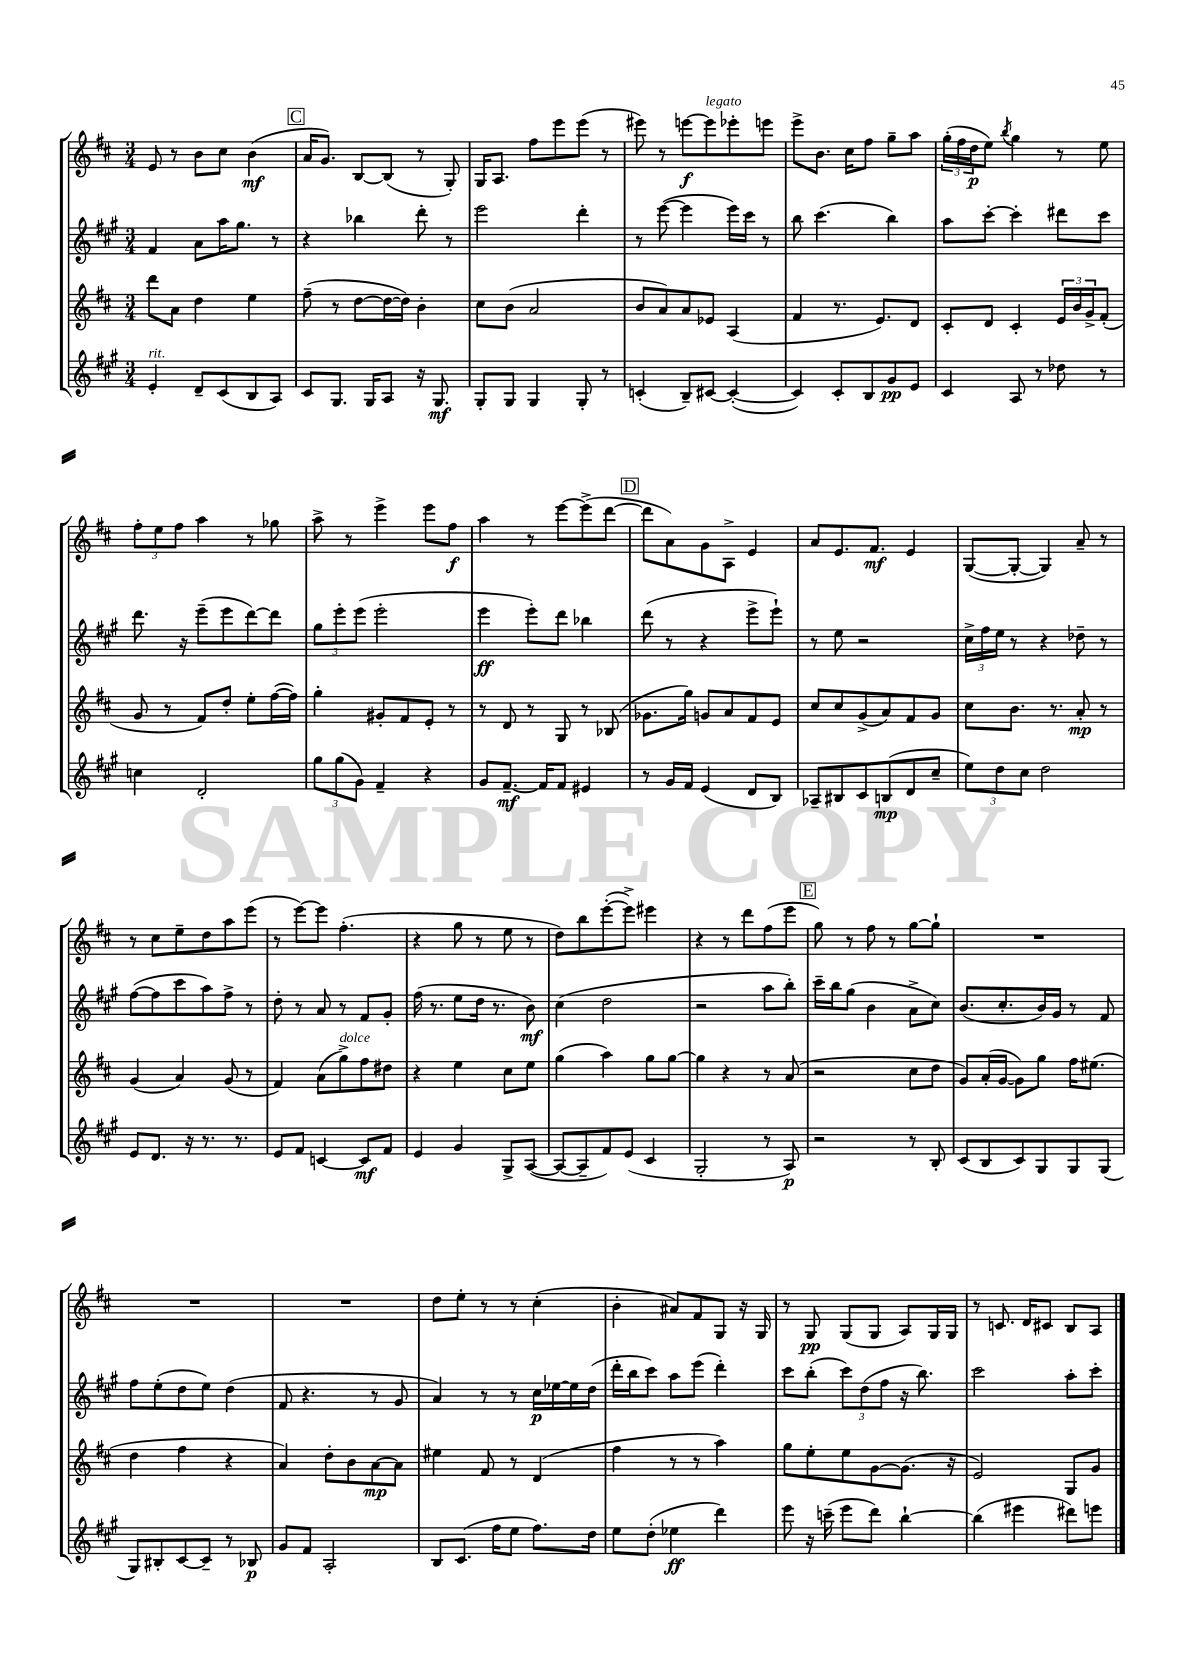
<<
\new StaffGroup <<
\new Staff = "s0" {
    \clef treble \key d \major \numericTimeSignature \time 3/4
    e'8 r8 b'8 cis''8 b'4\mf( |
    \mark \markup { \box "C" } a'16 g'8.) b8~ b8( r8 g8-.) |
    g16 a8. fis''8 e'''8 e'''8( r8 |
    eis'''8) r8 e'''8~\f e'''8^\markup { \italic "legato" } ees'''8-. e'''8 |
    e'''8-> b'8. cis''16 fis''8 g''8-- a''8 |
    \tuplet 3/2 { g''16-.( fis''16 d''16\p } e''8) \acciaccatura { b''8 } g''4 r8 e''8 |
    \tuplet 3/2 { fis''8-. e''8 fis''8 } a''4 r8 ges''8 |
    a''8-> r8 e'''4-> e'''8 fis''8\f |
    a''4 r8 e'''8~ e'''8->( d'''8~ |
    \mark \markup { \box "D" } d'''8 a'8) g'8 a8-> e'4 |
    a'8 e'8. fis'8.\mf e'4 |
    g8~( g8~-. g4) a'8-- r8 |
    r8 cis''8 e''8-- d''8 a''8 e'''8( |
    r8 e'''8~) e'''8 fis''4.-.( |
    r4 g''8 r8 e''8 r8 |
    d''8) b''8 e'''8~-.( e'''8->) eis'''4 |
    r4 r8 d'''8 fis''8( e'''8 |
    \mark \markup { \box "E" } g''8) r8 fis''8 r8 g''8~ g''8-! |
    R2. |
    R2. |
    R2. |
    d''8 e''8-. r8 r8 cis''4-.( |
    b'4-. ais'8) fis'8 g8 r16 g16 |
    r8 g8\pp g8( g8 a8) g16 g16 |
    r8 c'8. d'16 cis'8 b8 a8 \bar "|." |
}
\new Staff = "s1" {
    \clef treble \key a \major \numericTimeSignature \time 3/4
    fis'4 a'8 a''16 gis''8. r8 |
    \mark \markup { \box "C" } r4 bes''4 d'''8-. r8 |
    e'''2 d'''4-. |
    r8 e'''8~( e'''4 e'''16) cis'''16 r8 |
    b''8 cis'''4.( b''4) |
    a''8 cis'''8~-. cis'''4-. dis'''8 cis'''8 |
    d'''8. r16 e'''8--( e'''8 d'''8~) d'''8 |
    \tuplet 3/2 { gis''8 e'''8-. e'''8( } e'''2-. |
    e'''4\ff e'''8-.) d'''8 bes''4 |
    \mark \markup { \box "D" } d'''8( r8 r4 e'''8-> e'''8-!) |
    r8 e''8 r2 |
    \tuplet 3/2 { cis''16-> fis''16 e''16 } r8 r4 des''8-- r8 |
    fis''8~( fis''8 cis'''8 a''8) fis''8-> r8 |
    d''8-. r8 a'8 r8 fis'8 gis'8-. |
    fis''16( r8. e''8 d''16 r8. b'8\mf) |
    cis''4( d''2 |
    r2 a''8 b''8-.) |
    \mark \markup { \box "E" } cis'''16-- b''16 gis''8( b'4 a'8-> cis''8) |
    b'8.( cis''8.-. b'16) gis'16 r8 fis'8 |
    fis''8 e''8-.( d''8 e''8) d''4( |
    fis'8 r4. r8 gis'8 |
    a'4) r8 r8 cis''16\p ees''16~ ees''16 d''16( |
    d'''16-. b''16 cis'''8) a''8 e'''8( d'''4-.) |
    cis'''8 b''8-.( \tuplet 3/2 { cis'''8) d''8( fis''8 } r16 b''8.) |
    cis'''2 a''8-. cis'''8-. \bar "|." |
}
\new Staff = "s2" {
    \clef treble \key d \major \numericTimeSignature \time 3/4
    d'''8 a'8 d''4 e''4 |
    \mark \markup { \box "C" } fis''8--( r8 d''8~ d''16~ d''16) b'4-. |
    cis''8 b'8( a'2 |
    b'8 a'8) a'8 ees'8 a4( |
    fis'4 r8. e'8.) d'8 |
    cis'8-. d'8 cis'4-. \tuplet 3/2 { e'16 b'16 g'16-> } fis'8-.( |
    g'8 r8 fis'8) d''8-. e''8-. fis''16~( fis''16) |
    g''4-. gis'8-. fis'8 e'8-. r8 |
    r8 d'8 r8 g8 r8 bes8( |
    \mark \markup { \box "D" } ges'8. g''16) g'8 a'8 fis'8 e'8 |
    cis''8 cis''8 g'8->( a'8) fis'8 g'8 |
    cis''8 b'8. r8. a'8-.\mp r8 |
    g'4( a'4) g'8( r8 |
    fis'4) a'8( g''8->^\markup { \italic "dolce" }) fis''8 dis''8 |
    r4 e''4 cis''8 e''8 |
    g''4( a''4) g''8 g''8~ |
    g''4 r4 r8 a'8( |
    \mark \markup { \box "E" } r2 cis''8 d''8 |
    g'8) a'16-.( g'16~ g'8) g''8 fis''16 eis''8.( |
    d''4 fis''4 r4 |
    a'4) d''8-. b'8 a'8~\mp a'8 |
    eis''4 fis'8 r8 d'4( |
    fis''4 r8 r8 a''4) |
    g''8 e''8-. e''8 g'8~ g'8.( r16 |
    e'2) g8 g'8 \bar "|." |
}
\new Staff = "s3" {
    \clef treble \key a \major \numericTimeSignature \time 3/4
    e'4-.^\markup { \italic "rit." } d'8-- cis'8( b8 a8) |
    \mark \markup { \box "C" } cis'8 gis8. gis16 a8 r16 gis8.\mf |
    gis8-. gis8 gis4 gis8-. r8 |
    c'4-.( b8--) cis'8~ cis'4~-.( |
    cis'4) cis'8-. b8 gis'8\pp e'8 |
    cis'4 a8 r8 des''8 r8 |
    c''4 d'2-. |
    \tuplet 3/2 { gis''8 gis''8( gis'8) } fis'4-- r4 |
    gis'8 fis'8.~--\mf fis'16 fis'8 eis'4 |
    \mark \markup { \box "D" } r8 gis'16 fis'16 e'4( d'8 b8) |
    aes8-- bis8 cis'8 b8\mp( d'8 cis''8-- |
    \tuplet 3/2 { e''8) d''8 cis''8 } d''2 |
    e'8 d'8. r16 r8. r8. |
    e'8 fis'8 c'4~ c'8\mf fis'8 |
    e'4 gis'4 gis8-> a8~( |
    a8~ a8-- fis'8) e'8( cis'4 |
    gis2-. r8 a8\p) |
    \mark \markup { \box "E" } r2 r8 b8-. |
    cis'8( b8 cis'8) gis8 gis8 gis8( |
    gis8) bis8-. cis'8~ cis'8-- r8 bes8\p |
    gis'8 fis'8 a2-. |
    b8 cis'8.( fis''16 e''8 fis''8.) d''16 |
    e''8 d''8-.( ees''4\ff d'''4) |
    e'''8 r16 c'''16--( e'''8 d'''8) b''4~-! |
    b''4( eis'''4 dis'''8) e'''8 \bar "|." |
}
>>
>>
\layout { \context { \Score \remove "Bar_number_engraver" } }
